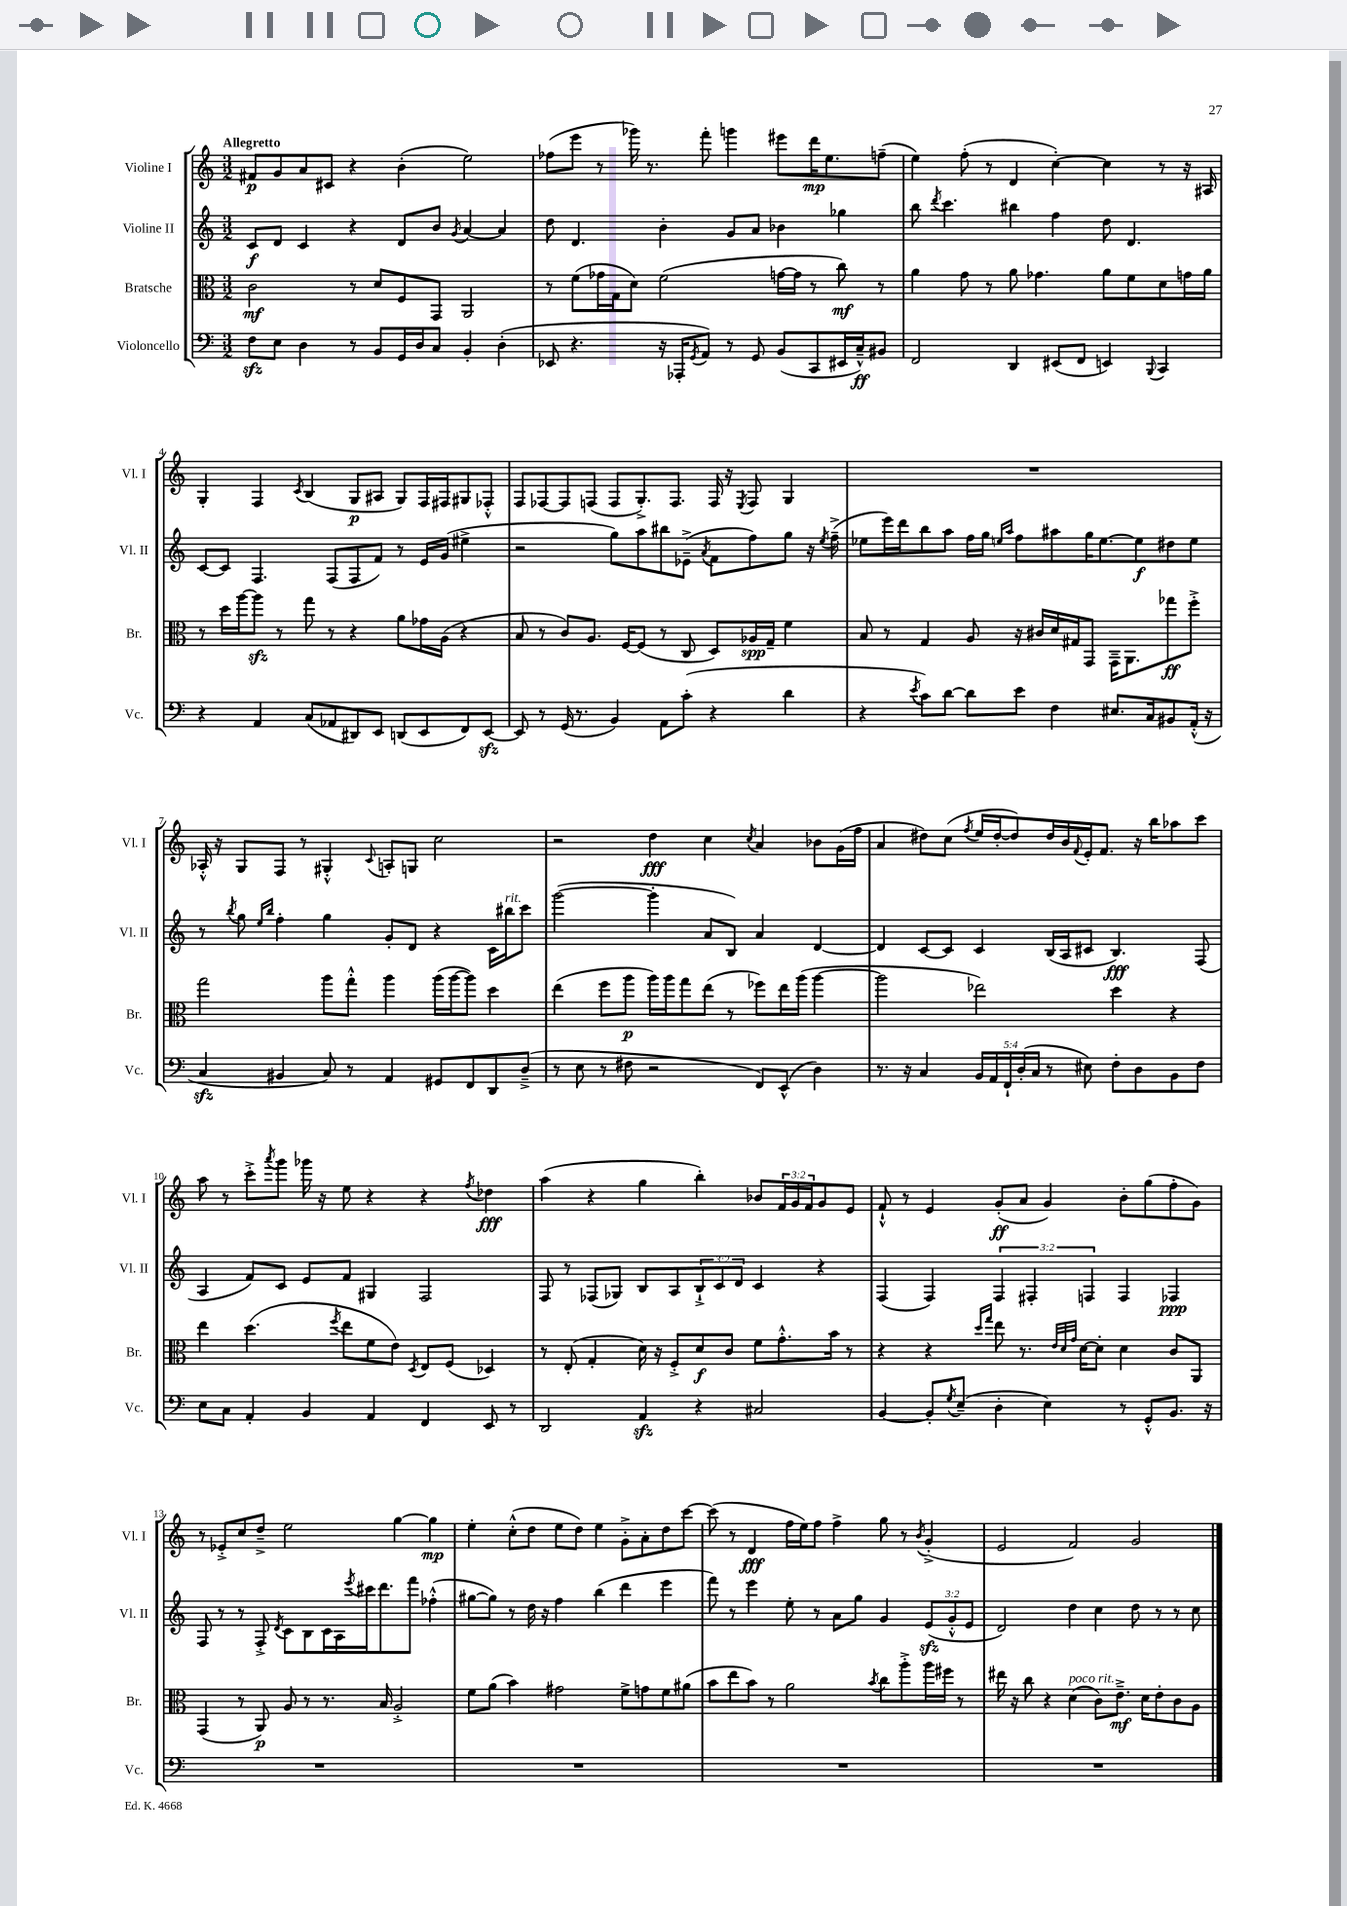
<<
\new StaffGroup <<
\new Staff = "s0" \with { instrumentName = "Violine I" shortInstrumentName = "Vl. I" } {
    \clef treble \key c \major \numericTimeSignature \time 3/2 \override Staff.TupletNumber.text = #tuplet-number::calc-fraction-text \tempo "Allegretto"
    fis'8\p g'8 a'8 cis'8 r4 b'4-.( e''2) |
    fes''8( e'''8 r8 ges'''16) r8. f'''8-. g'''4 eis'''8 d'''16\mp e''8. f''8--( |
    e''4) f''8-.( r8 d'4 c''4~-.) c''4 r8 r16 ais16 |
    g4-. f4 \acciaccatura { c'8 } b4( g8\p ais8 g8) f16 fis16 gis8 fes8-.-^ |
    f8 fes8~ fes8 f8( f8 g8.-.->) f8. f16 r16 \acciaccatura { e8 } f8 g4 |
    R1. |
    aes16-.-^ r16 g8 f8 r8 gis4-.-^ \appoggiatura { c'8 } a8-. g8 c''2 |
    r2 d''4\fff c''4 \acciaccatura { c''8 } a'4 bes'8 g'16( f''16 |
    a'4 dis''8) c''8( \acciaccatura { f''8 } e''16 dis''16~-. dis''8) dis''16 b'16 \appoggiatura { f'8 } e'16-. f'8. r16 b''16 aes''8 c'''8 |
    a''8 r8 c'''8-.-> \acciaccatura { a'''8 } g'''8 ges'''16 r16 e''8 r4 r4 \acciaccatura { f''8 } des''4\fff |
    a''4( r4 g''4 b''4-.) bes'8 \tuplet 3/2 { f'16 g'16 f'16 } g'8 e'8 |
    f'8-!-^ r8 e'4 g'8-.\ff( a'8 g'4) b'8-. g''8( f''8-. g'8) |
    r8 ees'8-.-> c''8 d''8---> e''2 g''4~ g''4\mp |
    e''4-. c''8-.-^( d''8 e''8 d''8) e''4 g'8-.-> a'8-. d''8 c'''8~ |
    c'''8( r8 d'4\fff f''16 e''16) f''8 f''4-> g''8 r8 \acciaccatura { b'8 } g'4-.->( |
    e'2 f'2) g'2 \bar "|." |
}
\new Staff = "s1" \with { instrumentName = "Violine II" shortInstrumentName = "Vl. II" } {
    \clef treble \key c \major \numericTimeSignature \time 3/2 \override Staff.TupletNumber.text = #tuplet-number::calc-fraction-text
    c'8\f d'8 c'4 r4 d'8 b'8 \acciaccatura { g'8 } a'4~ a'4 |
    d''8 d'4. b'4-. g'8 a'8 bes'4 ges''4 |
    b''8 \acciaccatura { d'''8 } c'''4. bis''4 f''4 d''8 d'4. |
    c'8~ c'8 f4. f8( f8 f'8) r8 e'16 g'16( eis''4-> |
    r2 g''8) a''8 bis''8 ees'8--->( \acciaccatura { a'8 } f'8 f''8) g''8 r16 \acciaccatura { e''8 } f''16--->( |
    ees''8 e'''16) d'''16 b''8 a''8 f''16 g''16 \grace { e''16 a''16 } f''8 ais''8 g''16 e''8.~ e''8\f dis''8 e''8 |
    r8 \acciaccatura { b''8 } g''8 \grace { e''16 b''16 } f''4-. g''4 g'8-. d'8 r4 c'16 bis''16^\markup { \italic "rit." } c'''8 |
    g'''2~( g'''4-. a'8 b8) a'4 d'4~ |
    d'4 c'8~ c'8 c'4 b16( a16 cis'8 b4.\fff) f8( |
    a4 f'8) c'8 e'8 f'8 gis4 f2 |
    f8 r8 fes8( ges8) b8 a8 \tuplet 3/2 { b8-!-> c'8 d'8 } c'4 r4 |
    f4( f4) \tuplet 3/2 { f4 fis4-. f4 } f4 fes4\ppp |
    f8 r8 r8 f8-.-> \acciaccatura { d'8 } c'8 b8 c'16 a16 \acciaccatura { e'''8 } cis'''16 d'''8. f'''8 fes''4-.-^( |
    gis''8~ gis''8) r8 d''16 r16 f''4 b''4( d'''4 e'''4 |
    f'''8) r8 e'''4 e''8-. r8 a'8 g''8 g'4 \tuplet 3/2 { e'8\sfz( g'8-.-^ e'8 } |
    d'2) d''4 c''4 d''8 r8 r8 c''8 \bar "|." |
}
\new Staff = "s2" \with { instrumentName = "Bratsche" shortInstrumentName = "Br." } {
    \clef alto \key c \major \numericTimeSignature \time 3/2
    c'2\mf r8 d'8 f8 g,8 a,2 |
    r8 f'8( ges'16 g16 d'8) f'2( g'16~ g'16 r8 c''8\mf) r8 |
    a'4 g'8 r8 a'8 ges'4. a'8 f'8 d'8 g'16 a'16 |
    r8 d''16 a''16~ a''8\sfz r8 g''8 r8 r4 a'8 ges'16 a16( r4 |
    b8 r8 c'8) a8. f16~ f8( r8 c8 d8) aes16\spp g16-- f'4 |
    b8 r8 g4 a8 r16 cis'16 d'16 gis16 g,8 g,16-- a,8. ges''8\ff f''8-.-> |
    g''2 a''8 g''8-.-^ a''4 a''16( a''16~ a''8) d''4 |
    e''4( f''8 a''8\p a''16) a''16 g''8 e''8( r8 fes''8) e''16 a''16( a''4~ |
    a''2 ees''2) d''4 r4 |
    e''4 d''4.( \acciaccatura { f''8 } e''8 f'8 e'8) \acciaccatura { d8 } e8 f8( des4) |
    r8 e8-.( g4-. d'16) r16 f8-.-> d'8\f c'8 f'8 g'8.-.-^ b'16 r8 |
    r4 r4 \grace { d''16 g''16 } e''8 r8. \grace { e'32 d'32 g'32 } d'16~ d'8-. d'4 c'8 a,8 |
    g,4( r8 a,8\p) a8 r8 r8. b16 a2-.-> |
    f'8 a'8( b'4) gis'2 f'8-> g'8 f'8 ais'8( |
    b'8 e''8 b'8) r8 a'2 \acciaccatura { b'8 } c''8 a''8-.-> a''16 fis''16 r8 |
    eis''16 r16 c''8 r4 d'4^\markup { \italic "poco rit." }( c'8) e'8.--->\mf d'16 e'8-. c'8 a8 \bar "|." |
}
\new Staff = "s3" \with { instrumentName = "Violoncello" shortInstrumentName = "Vc." } {
    \clef bass \key c \major \numericTimeSignature \time 3/2 \override Staff.TupletNumber.text = #tuplet-number::calc-fraction-text
    f8\sfz e8 d4 r8 b,8 g,16 d16 c8 b,4-. d4-.( |
    ees,8 r4. r16 aes,,16-. \acciaccatura { g,8 } a,8) r8 g,8 b,8( c,8 eis,16 c16---^\ff) bis,8 |
    f,2 d,4 eis,8( f,8 e,4) \appoggiatura { b,,8 } c,4 |
    r4 a,4 c8( aes,8 dis,8) e,8 d,8( e,8 f,8) e,8~\sfz |
    e,8 r8 g,16( r8. b,4) a,8 c'8-.( r4 d'4 |
    r4 \acciaccatura { e'8 } c'8) d'8~ d'8 e'8 f4 eis8. c16 bis,8 a,16-.-^( r16 |
    c4\sfz bis,4 c8) r8 a,4 gis,8 f,8 d,8 d8--->( |
    r8 e8 r8 fis8 r2 f,8) e,8-^( d4) |
    r8. r16 c4 \tuplet 5/4 { b,16 a,16 f,16-! d16-.( c16 } r8 eis8) f8-. d8 b,8 f8 |
    e8 c8 a,4-. b,4 a,4 f,4 e,8 r8 |
    d,2 a,4\sfz r4 cis2 |
    b,4~ b,8-. \acciaccatura { g8 } e8--( d4-. e4) r8 g,8-.-^ b,8. r16 |
    R1. |
    R1. |
    R1. |
    R1. \bar "|." |
}
>>
>>
